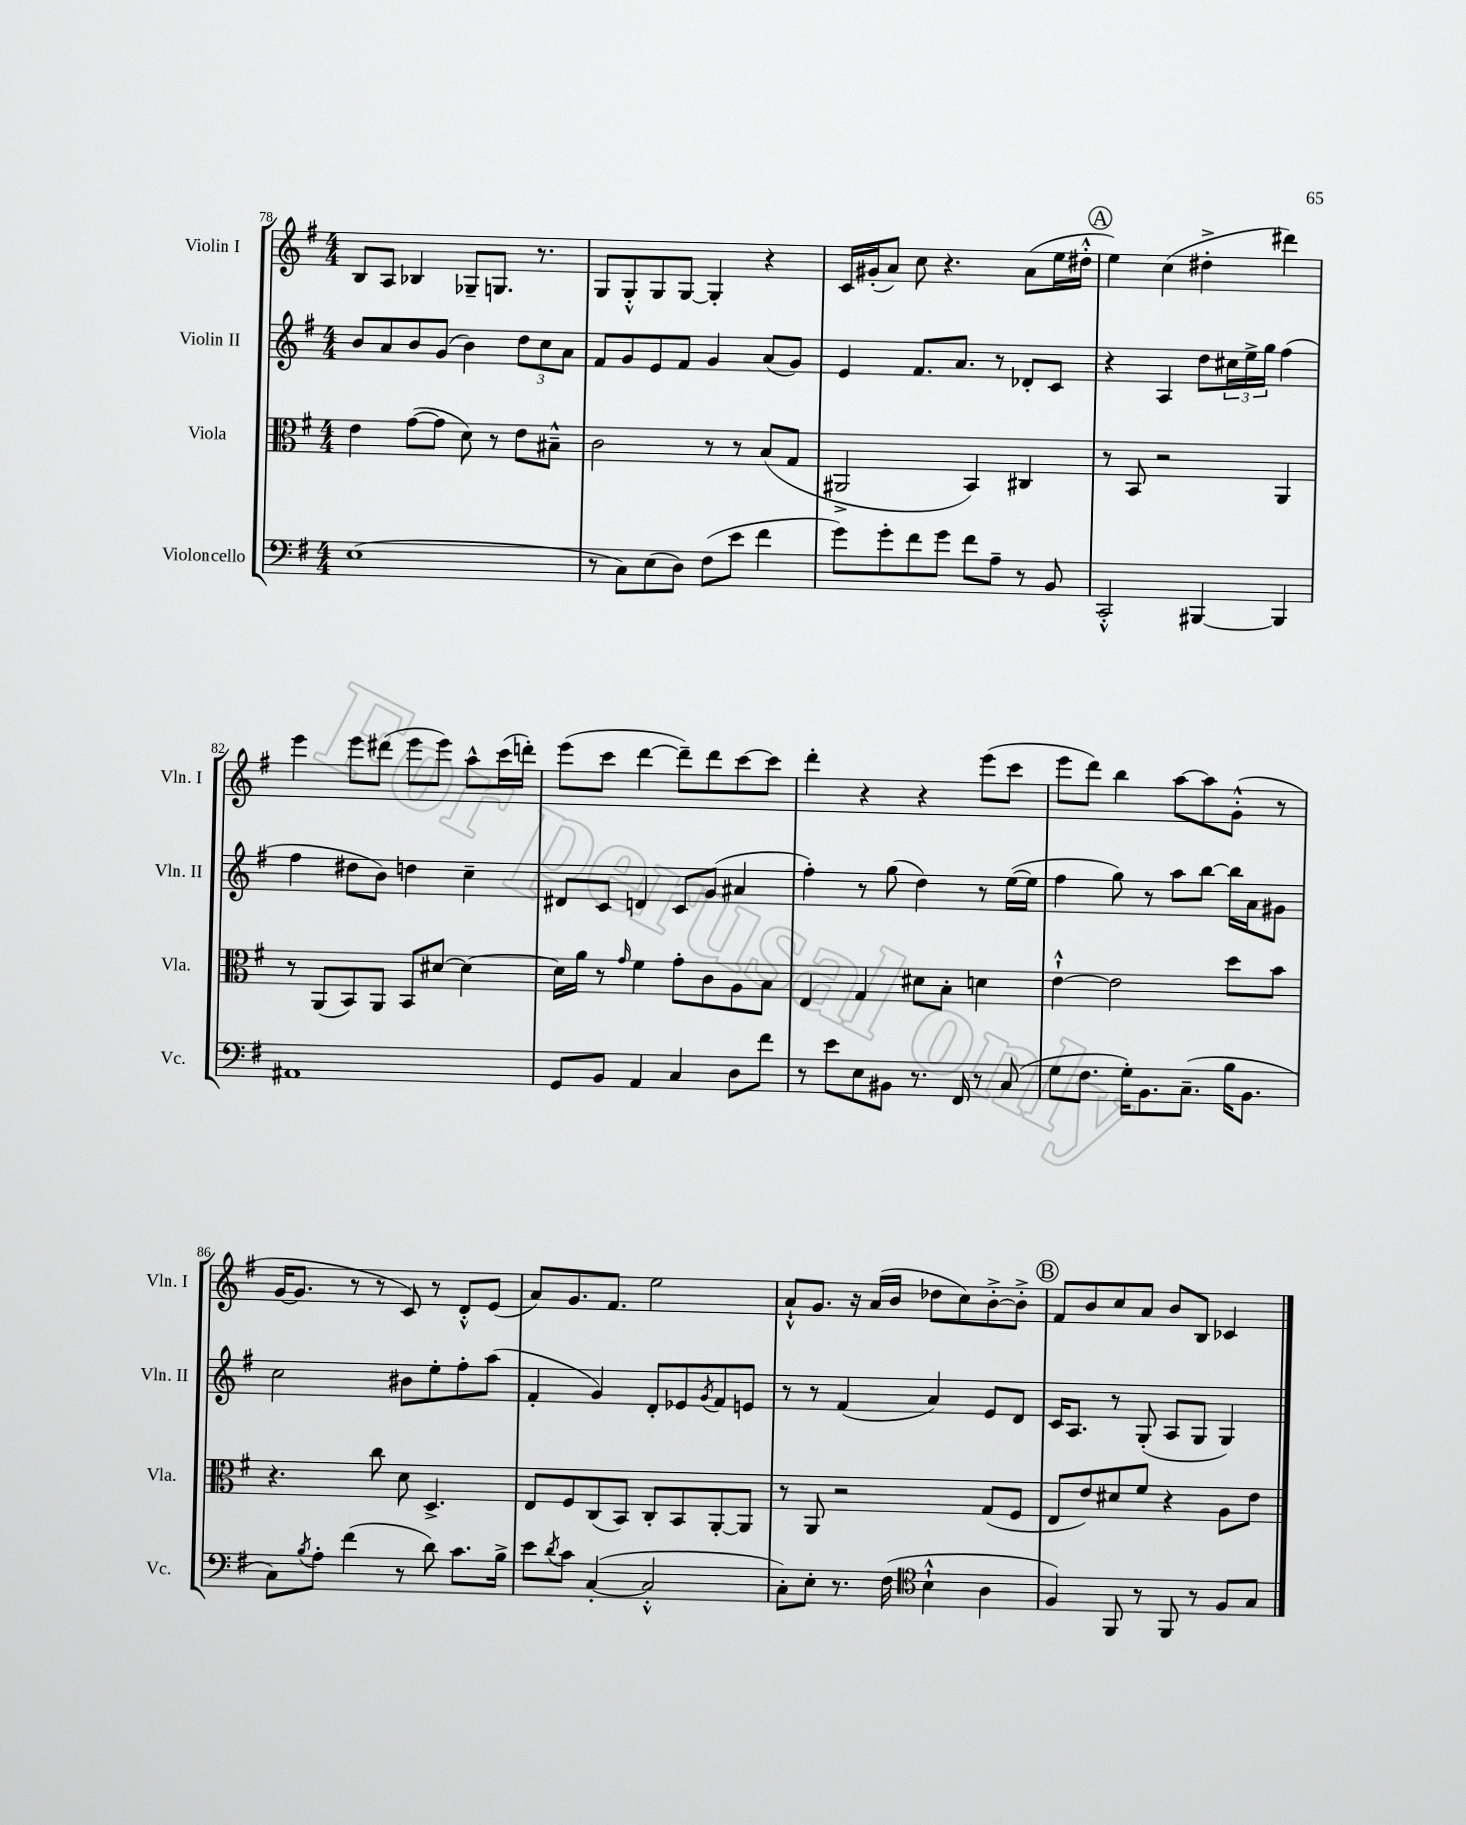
<<
\new StaffGroup <<
\new Staff = "s0" \with { instrumentName = "Violin I" shortInstrumentName = "Vln. I" } {
    \clef treble \key g \major \numericTimeSignature \time 4/4
    b8 a8 bes4 ges8-- g8. r8. |
    g8 g8-.-^ g8 g8~ g4-. r4 |
    c'16 gis'16-.( a'8) c''8 r4. a'8( e''16 dis''16-.-^ |
    \mark \markup { \circle "A" } e''4) c''4( dis''4-.-> dis'''4) |
    e'''4 e'''8 dis'''8( e'''8 e'''8) a''8-^ c'''16( d'''16-.) |
    e'''8( c'''8 d'''4~ d'''8--) d'''8 c'''8~ c'''8 |
    d'''4-. r4 r4 e'''8( c'''8 |
    e'''8 d'''8) b''4 a''8~ a''8 g'8-.-^( r8 |
    g'16~ g'8. r8 r8 c'8) r8 d'8-.-^ e'8( |
    a'8) g'8. fis'8. e''2 |
    a'8-!-^ g'8. r16 a'16( b'16 des''8 c''8) b'8~-.-> b'8-.-> |
    \mark \markup { \circle "B" } fis'8 b'8 c''8 a'8 b'8 b8 ces'4 \bar "|." |
}
\new Staff = "s1" \with { instrumentName = "Violin II" shortInstrumentName = "Vln. II" } {
    \clef treble \key g \major \numericTimeSignature \time 4/4
    b'8 a'8 b'8 g'8( b'4) \tuplet 3/2 { d''8 c''8 a'8 } |
    fis'8 g'8 e'8 fis'8 g'4 a'8( g'8) |
    e'4 fis'8. a'8. r8 des'8-. c'8 |
    \mark \markup { \circle "A" } r4 a4 d''8 \tuplet 3/2 { cis''16 e''16-> g''16 } fis''4( |
    fis''4 dis''8 b'8) d''4 c''4-- |
    dis'8 c'8 d'4 c'8 g'8( ais'4 |
    fis''4-.) r8 g''8( d''4) r8 e''16~( e''16 |
    fis''4 g''8) r8 a''8 b''8~ b''16 a'16 gis'8 |
    c''2 bis'8 e''8-. fis''8-. a''8( |
    fis'4-. g'4) d'8-. ees'8 \acciaccatura { g'8 } fis'8 e'8 |
    r8 r8 fis'4( a'4) e'8 d'8 |
    \mark \markup { \circle "B" } c'16 a8. r8 g8-.( a8 g8 g4) \bar "|." |
}
\new Staff = "s2" \with { instrumentName = "Viola" shortInstrumentName = "Vla." } {
    \clef alto \key g \major \numericTimeSignature \time 4/4
    e'4 g'8~( g'8 d'8) r8 e'8 bis8---^ |
    c'2 r8 r8 b8( g8 |
    ais,2-> b,4) cis4 |
    \mark \markup { \circle "A" } r8 b,8 r2 a,4 |
    r8 a,8( b,8) a,8 b,8 dis'8~ dis'4~ |
    dis'16 a'16 r8 \grace { g'16 } fis'4 g'8-. c'8 a8 b8 |
    e4 g4 dis'8 b8-. d'4 |
    e'4~-!-^ e'2 d''8 b'8 |
    r4. c''8 d'8 d4.-> |
    e8 fis8 c8( b,8) c8-. b,8 a,8~-. a,8 |
    r8 a,8 r2 g8( fis8 |
    \mark \markup { \circle "B" } e8 e'8) dis'8 fis'8 r4 a8 e'8 \bar "|." |
}
\new Staff = "s3" \with { instrumentName = "Violoncello" shortInstrumentName = "Vc." } {
    \clef bass \key g \major \numericTimeSignature \time 4/4
    e1( |
    r8 c8) e8( d8) fis8( e'8 fis'4 |
    g'8) g'8-. fis'8 g'8 fis'8 a8-- r8 b,8 |
    \mark \markup { \circle "A" } c,2-.-^ bis,,4~ bis,,4 |
    ais,1 |
    g,8 b,8 a,4 c4 d8 fis'8 |
    r8 e'8 e8 bis,8 r8. fis,16 r8 c8( |
    g8 fis8. g16-.) b,8. c8.--( b16 b,8. |
    c8) \acciaccatura { b8 } a8-. fis'4( r8 d'8) c'8. b16-> |
    e'8 \acciaccatura { d'8 } c'8 c4~-.( c2-.-^ |
    c8-.) e8-. r8. fis16( \clef tenor b4-!-^ a4 |
    \mark \markup { \circle "B" } fis4) fis,8 r8 fis,8 r8 fis8 g8 \bar "|." |
}
>>
>>
\layout { \context { \Score currentBarNumber = #78 } }
